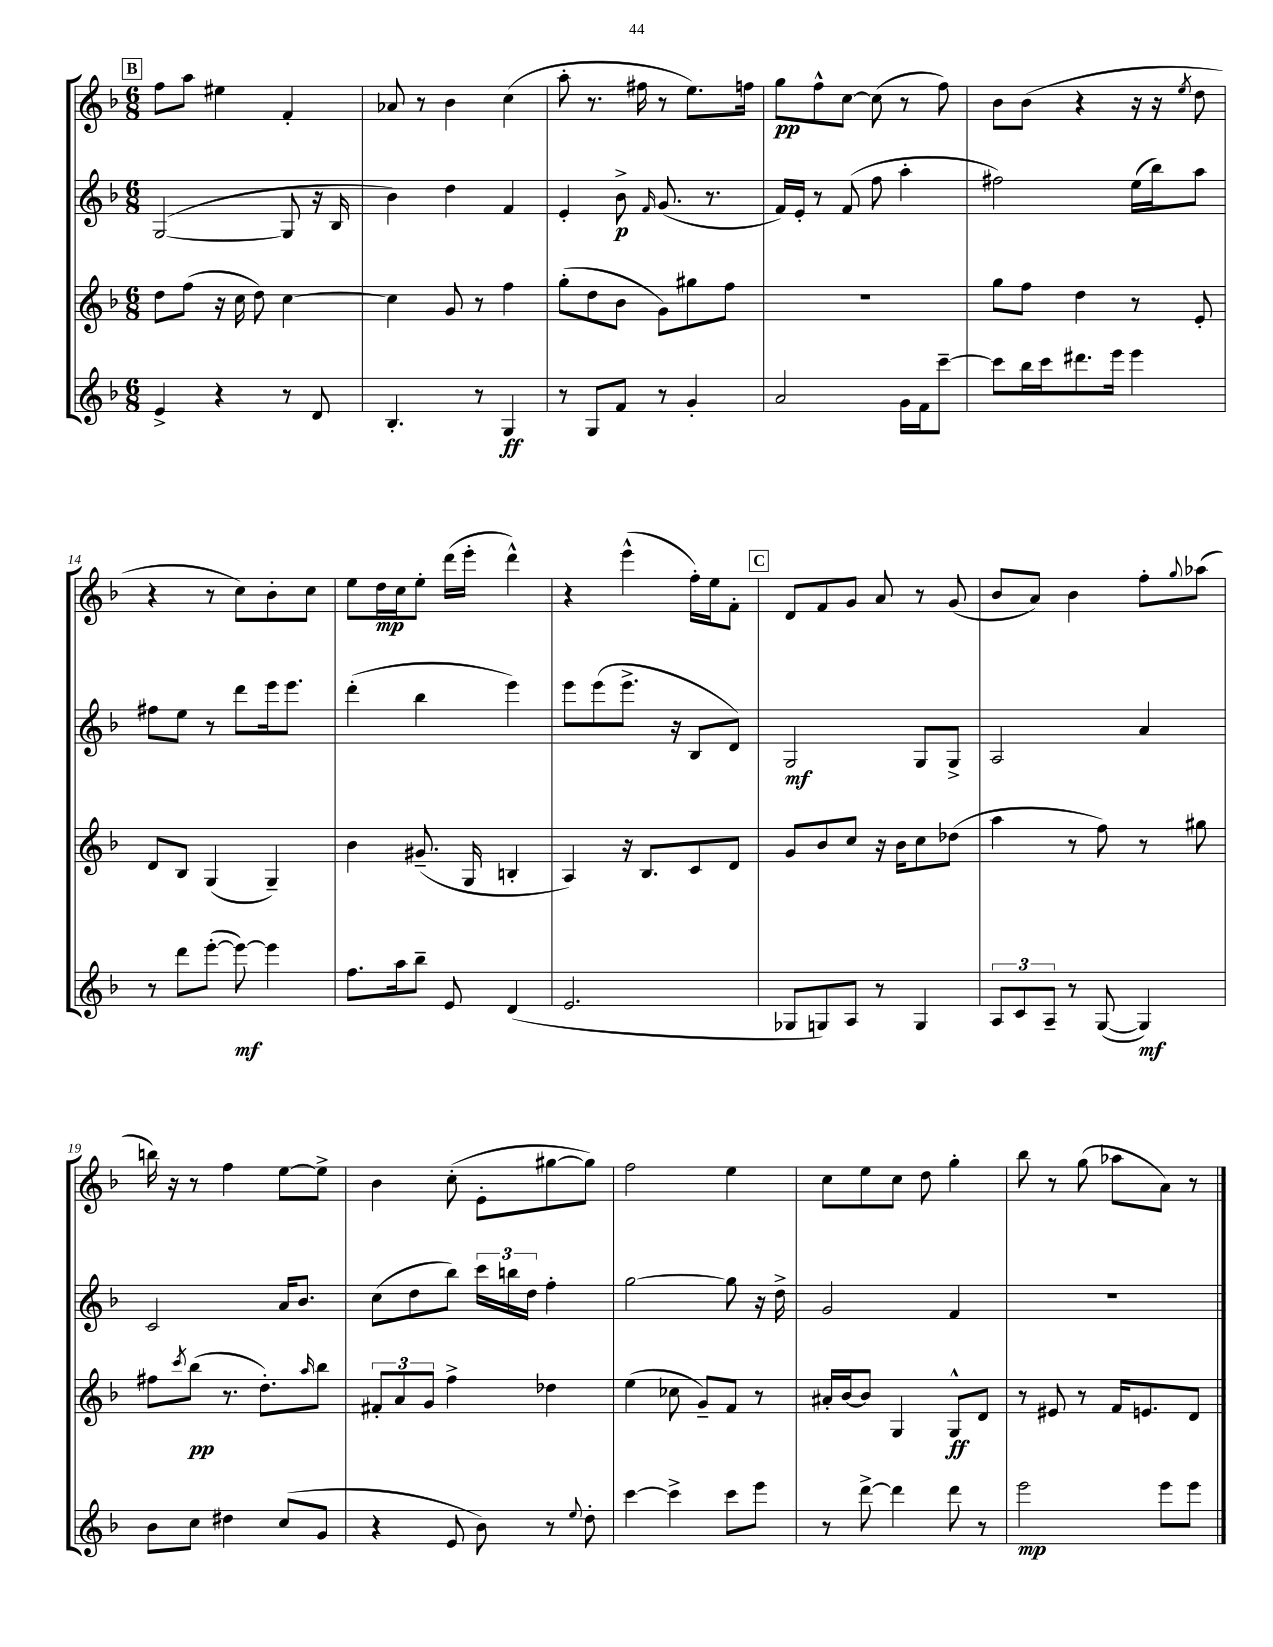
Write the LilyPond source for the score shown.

<<
\new StaffGroup <<
\new Staff = "s0" {
    \clef treble \key f \major \numericTimeSignature \time 6/8
    \mark \markup { \box "B" } f''8 a''8 eis''4 f'4-. |
    aes'8 r8 bes'4 c''4( |
    a''8-. r8. fis''16 r8 e''8.) f''16 |
    g''8\pp f''8-^ c''8~ c''8( r8 f''8) |
    bes'8 bes'8( r4 r16 r16 \acciaccatura { e''8 } d''8 |
    r4 r8 c''8) bes'8-. c''8 |
    e''8 d''16\mp c''16 e''8-. d'''16( e'''16-. d'''4-^) |
    r4 e'''4-^( f''16-.) e''16 f'8-. |
    \mark \markup { \box "C" } d'8 f'8 g'8 a'8 r8 g'8( |
    bes'8 a'8) bes'4 f''8-. \appoggiatura { g''8 } aes''8( |
    b''16) r16 r8 f''4 e''8~ e''8-> |
    bes'4 c''8-.( e'8-. gis''8~ gis''8) |
    f''2 e''4 |
    c''8 e''8 c''8 d''8 g''4-. |
    bes''8 r8 g''8( aes''8 a'8) r8 \bar "|." |
}
\new Staff = "s1" {
    \clef treble \key f \major \numericTimeSignature \time 6/8
    \mark \markup { \box "B" } g2~( g8 r16 bes16 |
    bes'4) d''4 f'4 |
    e'4-. bes'8->\p \grace { f'16 } g'8.( r8. |
    f'16) e'16-. r8 f'8( f''8 a''4-. |
    fis''2) e''16( bes''16) a''8 |
    fis''8 e''8 r8 d'''8 e'''16 e'''8. |
    d'''4-.( bes''4 e'''4) |
    e'''8 e'''8( e'''8.-> r16 bes8 d'8) |
    \mark \markup { \box "C" } g2\mf g8 g8-> |
    a2 a'4 |
    c'2 a'16 bes'8. |
    c''8( d''8 bes''8) \tuplet 3/2 { c'''16 b''16 d''16 } f''4-. |
    g''2~ g''8 r16 d''16-> |
    g'2 f'4 |
    R2. \bar "|." |
}
\new Staff = "s2" {
    \clef treble \key f \major \numericTimeSignature \time 6/8
    \mark \markup { \box "B" } d''8 f''8( r16 c''16 d''8) c''4~ |
    c''4 g'8 r8 f''4 |
    g''8-.( d''8 bes'8 g'8) gis''8 f''8 |
    R2. |
    g''8 f''8 d''4 r8 e'8-. |
    d'8 bes8 g4( g4--) |
    bes'4 gis'8.--( g16 b4-. |
    a4) r16 bes8. c'8 d'8 |
    \mark \markup { \box "C" } g'8 bes'8 c''8 r16 bes'16 c''8 des''8( |
    a''4 r8 f''8) r8 gis''8 |
    fis''8 \acciaccatura { c'''8 } bes''8\pp( r8. d''8.-.) \grace { a''16 } bes''8 |
    \tuplet 3/2 { fis'8-. a'8 g'8 } f''4-> des''4 |
    e''4( ces''8 g'8--) f'8 r8 |
    ais'16-. bes'16~ bes'8 g4 g8-^\ff d'8 |
    r8 eis'8 r8 f'16 e'8. d'8 \bar "|." |
}
\new Staff = "s3" {
    \clef treble \key f \major \numericTimeSignature \time 6/8
    \mark \markup { \box "B" } e'4-> r4 r8 d'8 |
    bes4.-. r8 g4\ff |
    r8 g8 f'8 r8 g'4-. |
    a'2 g'16 f'16 c'''8~-- |
    c'''8 bes''16 c'''16 dis'''8. e'''16 e'''4 |
    r8 d'''8 e'''8~-.( e'''8~\mf) e'''4 |
    f''8. a''16 bes''8-- e'8 d'4( |
    e'2. |
    \mark \markup { \box "C" } ges8 g8) a8 r8 g4 |
    \tuplet 3/2 { a8 c'8 a8-- } r8 g8~( g4\mf) |
    bes'8 c''8 dis''4 c''8( g'8 |
    r4 e'8 bes'8) r8 \appoggiatura { e''8 } d''8-. |
    c'''4~ c'''4-> c'''8 e'''8 |
    r8 d'''8~-> d'''4 d'''8 r8 |
    e'''2\mp e'''8 e'''8 \bar "|." |
}
>>
>>
\layout { \context { \Score currentBarNumber = #9 } }
